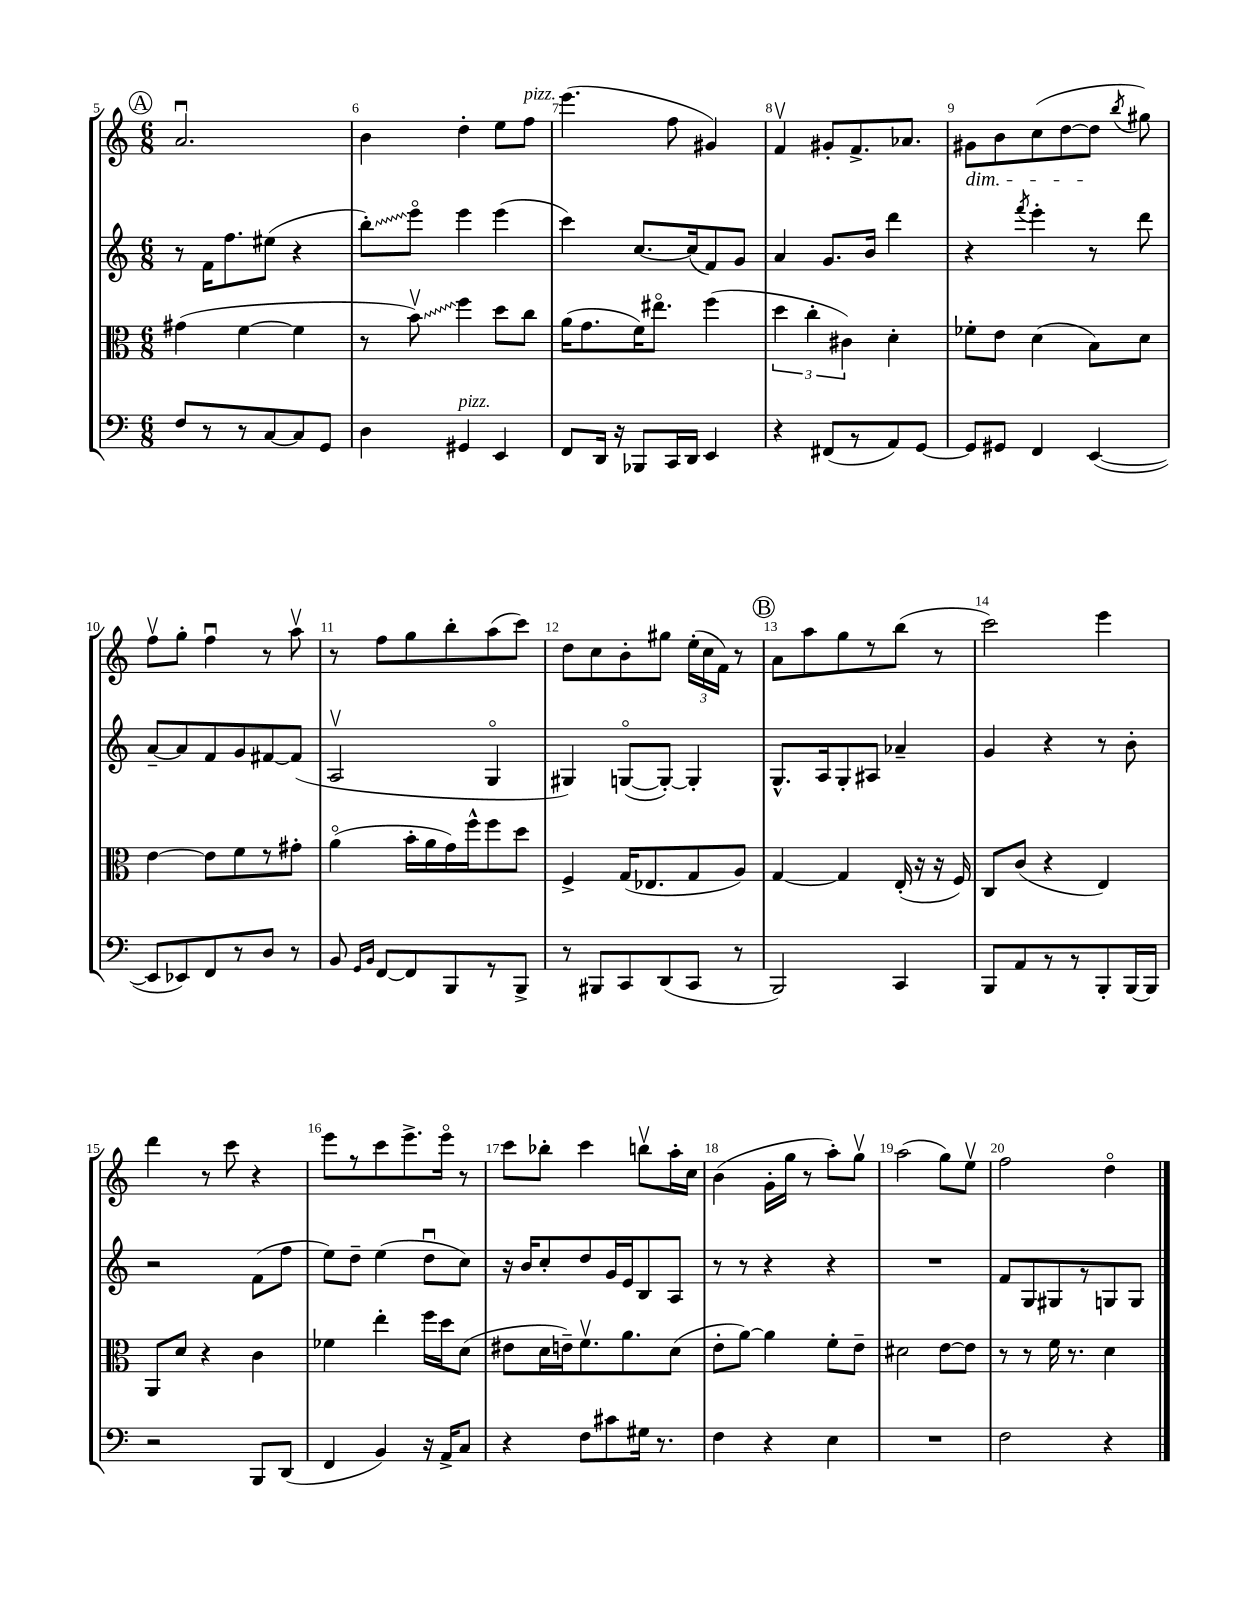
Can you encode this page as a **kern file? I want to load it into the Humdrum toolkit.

**kern	**kern	**kern	**kern
*staff4	*staff3	*staff2	*staff1
*clefF4	*clefC3	*clefG2	*clefG2
*k[]	*k[]	*k[]	*k[]
*M6/8	*M6/8	*M6/8	*M6/8
8F	(4g#	8r	2.au
8r	.	16f	.
.	.	8.ff	.
8r	[4f	.	.
[8C	.	(8ee#	.
8C]	4f]	4r	.
8GG	.	.	.
=	=	=	=
4D	8r	8bb')	4b
.	8bv)	8eeeo	.
4GG#	4ff	4eee	4dd'
4EE	8dd	(4eee	8ee
.	8cc	.	8ff
=	=	=	=
8FF	(16a	4ccc)	(4.eee
.	8.g	.	.
16DD	.	.	.
16r	.	.	.
8BBB-	16f)	[8.cc	.
.	8.ee#o	.	.
16CC	.	.	8ff
16DD	.	(16cc]	.
4EE	(4ff	8f)	4g#)
.	.	8g	.
=	=	=	=
4r	6dd	4a	4fv
.	6cc'	.	.
(8FF#	.	8.g	8g#'
.	6c#)	.	.
8r	.	.	8.f^
.	.	16b	.
8AA)	4d'	4ddd	.
.	.	.	8.a-
[8GG	.	.	.
=	=	=	=
8GG]	8f-'	4r	8g#
8GG#	8e	.	8b
.	.	8qfff	.
4FF	(4d	4eee'	(8cc
.	.	.	[8dd
([4EE	8B)	8r	8dd]
.	.	.	8qbb
.	8d	8ddd	8gg#)
=	=	=	=
8EE]	[4e	[8a~	8ffv
8EE-)	.	8a]	8gg'
8FF	8e]	8f	4ffu
8r	8f	8g	.
8D	8r	[8f#	8r
8r	8g#'	(8f#]	8aav
=	=	=	=
8BB	(4ao	2Av	8r
16qqGG	.	.	.
16qqBB	.	.	.
[8FF	.	.	8ff
8FF]	16b'	.	8gg
.	16a	.	.
8BBB	16g)	.	8bb'
.	16ff^^	.	.
8r	8ff	4Go	(8aa
8BBB^	8dd	.	8ccc)
=	=	=	=
8r	4F^	4G#)	8dd
8BBB#	.	.	8cc
8CC	(16G	([8Go	8b'
.	8.E-	.	.
(8DD	.	8G'_)	8gg#
8CC	8G	4G']	(24ee'
.	.	.	24cc
.	.	.	24f)
8r	8A)	.	8r
=	=	=	=
2BBB)	[4G	8.G^^	8a
.	.	.	8aa
.	.	16A	.
.	4G]	8G'	8gg
.	.	8A#	8r
4CC	(16E'	4a-~	(8bb
.	16r	.	.
.	16r	.	8r
.	16F)	.	.
=	=	=	=
8BBB	8C	4g	2ccc)
8AA	(8c	.	.
8r	4r	4r	.
8r	.	.	.
8BBB'	4E)	8r	4eee
[16BBB	.	8b'	.
16BBB]	.	.	.
=	=	=	=
2r	8AA	2r	4ddd
.	8d	.	.
.	4r	.	8r
.	.	.	8ccc
8BBB	4c	(8f	4r
(8DD	.	8ff	.
=	=	=	=
4FF	4f-	8ee)	8eee
.	.	8dd~	8r
4BB)	4ee'	(4ee	8ccc
.	.	.	8.eee^
16r	16ff	8ddu	.
16AA^	16dd	.	16eeeo
8C	(8d	8cc)	8r
=	=	=	=
4r	8e#	16r	8ccc
.	.	16b	.
.	16d	8cc'	8bb-'
.	16e~)	.	.
8F	8.fv	8dd	4ccc
8c#	.	16g	.
.	8.a	16e	.
16G#	.	8B	8bbv
8.r	.	.	.
.	(8d	8A	16aa'
.	.	.	16cc
=	=	=	=
4F	8e'	8r	(4b
.	[8a)	8r	.
4r	4a]	4r	16g'
.	.	.	16gg
.	.	.	8r
4E	8f'	4r	8aa')
.	8e~	.	8ggv
=	=	=	=
2.r	2d#	2.r	(2aa
.	[8e	.	8gg)
.	8e]	.	8eev
=	=	=	=
2F	8r	8f	2ff
.	8r	8G	.
.	16f	8G#	.
.	8.r	.	.
.	.	8r	.
4r	4d	8G	4ddo
.	.	8G	.
==	==	==	==
*-	*-	*-	*-
